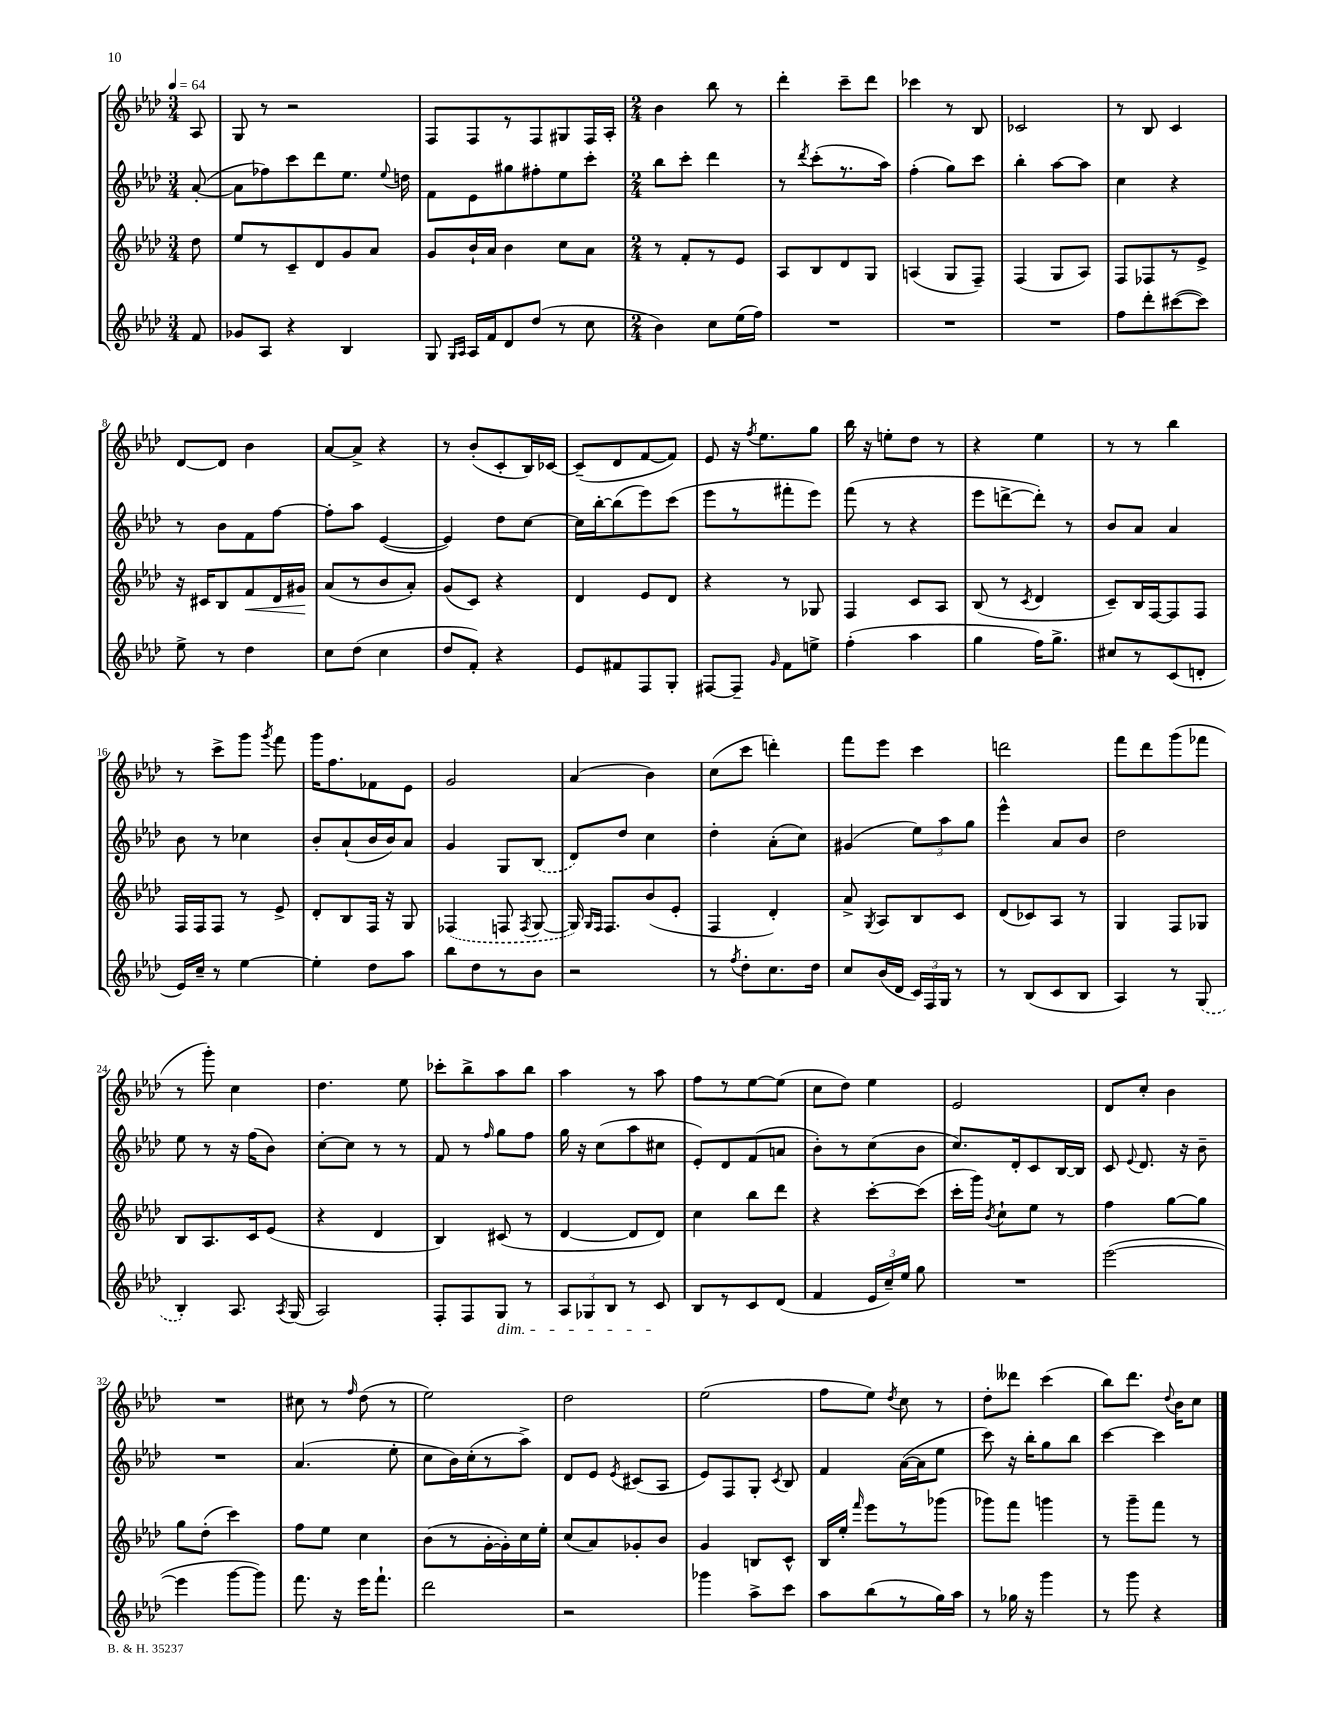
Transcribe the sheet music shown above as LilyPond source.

<<
\new StaffGroup <<
\new Staff = "s0" {
    \clef treble \key aes \major \numericTimeSignature \time 3/4 \partial 8 \tempo 4 = 64
    \autoBeamOff aes8 |
    g8 r8 r2 |
    f8[ f8 r8 f8 gis8 f16 aes16]-. |
    \numericTimeSignature \time 2/4 bes'4 bes''8 r8 |
    des'''4-. c'''8[-- des'''8] |
    ces'''4 r8 bes8 |
    ces'2 |
    r8 bes8 c'4 |
    des'8[~ des'8] bes'4 |
    aes'8[~ aes'8]-> r4 |
    r8 bes'8[-.( c'8-. bes16) ces'16]~ |
    ces'8[--( des'8 f'8~ f'8]) |
    ees'8 r16 \acciaccatura { f''8 } ees''8.[ g''8] |
    bes''16 r16 e''8[-. des''8] r8 |
    r4 ees''4 |
    r8 r8 bes''4 |
    r8 c'''8[-> g'''8] \acciaccatura { g'''8 } f'''8 |
    g'''16[ f''8. fes'8 ees'8] |
    g'2 |
    aes'4( bes'4) |
    c''8[( c'''8] d'''4-.) |
    f'''8[ ees'''8] c'''4 |
    d'''2 |
    f'''8[ des'''8 g'''8( fes'''8] |
    r8 g'''8-.) c''4 |
    des''4. ees''8 |
    ces'''8[-. bes''8-> aes''8 bes''8] |
    aes''4 r8 aes''8 |
    f''8[ r8 ees''8~ ees''8]( |
    c''8[ des''8]) ees''4 |
    ees'2 |
    des'8[ c''8]-. bes'4 |
    R2 |
    cis''8 r8 \grace { f''16 } des''8( r8 |
    ees''2) |
    des''2 |
    ees''2( |
    f''8[ ees''8]) \acciaccatura { des''8 } c''8 r8 |
    des''8[-. deses'''8] c'''4( |
    bes''8[) des'''8.] \appoggiatura { des''8 } bes'16[ c''8] \bar "|." |
}
\new Staff = "s1" {
    \clef treble \key aes \major \numericTimeSignature \time 3/4 \partial 8
    \autoBeamOff aes'8~-.( |
    aes'8[ fes''8) c'''8 des'''8 ees''8.] \appoggiatura { ees''8 } d''16 |
    f'8[ ees'8 gis''8 fis''8-. ees''8 c'''8]-. |
    \numericTimeSignature \time 2/4 bes''8[ c'''8]-. des'''4 |
    r8 \acciaccatura { des'''8 } c'''8[-.( r8. aes''16]) |
    f''4-.( g''8[) c'''8] |
    bes''4-. aes''8[~ aes''8] |
    c''4 r4 |
    r8 bes'8[ f'8 f''8]~ |
    f''8[-. aes''8] ees'4~( |
    ees'4) des''8[ c''8]~ |
    c''16[ bes''16~-. bes''8( ees'''8) c'''8]( |
    ees'''8[ r8 fis'''8-. ees'''8]) |
    f'''8( r8 r4 |
    ees'''8[ d'''8~-> d'''8]-.) r8 |
    bes'8[ aes'8] aes'4 |
    bes'8 r8 ces''4 |
    bes'8[-. aes'8-!( bes'16 bes'16) aes'8] |
    g'4 g8[ \once \slurDashed bes8]( |
    des'8[) des''8] c''4 |
    des''4-. aes'8[-.( c''8]) |
    gis'4( \tuplet 3/2 { ees''8[) aes''8 g''8] } |
    ees'''4-^ aes'8[ bes'8] |
    des''2 |
    ees''8 r8 r16 f''16[( bes'8]) |
    c''8[~-. c''8] r8 r8 |
    f'8 r8 \grace { f''16 } g''8[ f''8] |
    g''16 r16 c''8[( aes''8 cis''8] |
    ees'8[-.) des'8 f'8( a'8] |
    bes'8[-.) r8 c''8( bes'8] |
    c''8.[) des'16-. c'8 bes16~ bes16] |
    c'8 \appoggiatura { ees'8 } des'8. r16 bes'8-- |
    R2 |
    aes'4.( ees''8-. |
    c''8[ bes'16) c''16-.( r8 aes''8]->) |
    des'8[ ees'8] \acciaccatura { ees'8 } cis'8[( aes8] |
    ees'8[) f8 g8]-. \acciaccatura { c'8 } bes8 |
    f'4 aes'16[~( aes'16 ees''8] |
    c'''8) r16 bes''16[-. g''8 bes''8] |
    c'''4~ c'''4 \bar "|." |
}
\new Staff = "s2" {
    \clef treble \key aes \major \numericTimeSignature \time 3/4 \partial 8
    \autoBeamOff des''8 |
    ees''8[ r8 c'8-- des'8 g'8 aes'8] |
    g'8[ bes'16-! aes'16] bes'4 c''8[ aes'8] |
    \numericTimeSignature \time 2/4 r8 f'8[-. r8 ees'8] |
    aes8[ bes8 des'8 g8] |
    a4( g8[ f8]--) |
    f4( g8[ aes8]) |
    f8[ fes8 r8 ees'8]-> |
    r16 cis'16[ bes8 f'8\< des'16 gis'16]\! |
    aes'8[( r8 bes'8 aes'8]-.) |
    g'8[( c'8]) r4 |
    des'4 ees'8[ des'8] |
    r4 r8 ges8 |
    f4 c'8[ aes8] |
    bes8( r8 \acciaccatura { c'8 } des'4 |
    c'8[--) bes16 f16~ f8 f8] |
    f16[ f16 f8] r8 ees'8-> |
    des'8[-. bes8 f16] r16 g8 |
    \once \slurDashed fes4( f8 \acciaccatura { f8 } g8~ |
    g16) \grace { g16[ f16] } f8.[ bes'8( ees'8]-. |
    f4 des'4-.) |
    aes'8-> \acciaccatura { g8 } aes8[ bes8 c'8] |
    des'8[( ces'8) aes8] r8 |
    g4 f8[ ges8] |
    bes8[ aes8. c'16 ees'8]( |
    r4 des'4 |
    bes4) cis'8( r8 |
    des'4~ des'8[ des'8]) |
    c''4 bes''8[ des'''8] |
    r4 c'''8[~-. c'''8]( |
    c'''16[-. g'''16]) \acciaccatura { bes'8 } c''8[-! ees''8] r8 |
    f''4 g''8[~ g''8] |
    g''8[ des''8]-.( c'''4) |
    f''8[ ees''8] c''4 |
    bes'8[( r8 g'16~-. g'16-.) c''16 ees''16]-. |
    c''8[( aes'8) ges'8-. bes'8] |
    g'4 b8[ c'8]-^ |
    bes16[ ees''16]-. \grace { f'''16 } ees'''8[ r8 ges'''8]( |
    ges'''8[) f'''8] g'''4 |
    r8 g'''8[-- f'''8] r8 \bar "|." |
}
\new Staff = "s3" {
    \clef treble \key aes \major \numericTimeSignature \time 3/4 \partial 8
    \autoBeamOff f'8 |
    ges'8[ aes8] r4 bes4 |
    g8 \grace { g16[ aes16] } aes16[ f'16 des'8 des''8]( r8 c''8 |
    \numericTimeSignature \time 2/4 bes'4) c''8[ ees''16( f''16]) |
    R2 |
    R2 |
    R2 |
    f''8[ des'''8-. cis'''8~( cis'''8]) |
    ees''8-> r8 des''4 |
    c''8[ des''8]( c''4 |
    des''8[ f'8]-.) r4 |
    ees'8[ fis'8 f8 g8]-. |
    fis8[~ fis8]-- \grace { g'16 } f'8[ e''8]-> |
    f''4-.( aes''4 |
    g''4 f''16[) g''8.]-> |
    cis''8[ r8 c'8( d'8]-. |
    ees'16[) c''16]-- r8 ees''4~ |
    ees''4-. des''8[ aes''8] |
    bes''8[ des''8 r8 bes'8] |
    r2 |
    r8 \acciaccatura { f''8 } des''8[-. c''8. des''16] |
    c''8[ bes'16( des'16] \tuplet 3/2 { c'16[) f16 g16] } r8 |
    r8 bes8[( c'8 bes8] |
    aes4) r8 \once \slurDashed g8( |
    bes4-.) aes8. \acciaccatura { aes8 } g16( |
    aes2) |
    f8[-. f8 g8]\dim r8 |
    \tuplet 3/2 { aes8[ ges8 bes8] } r8 c'8\! |
    bes8[ r8 c'8 des'8]( |
    f'4 \tuplet 3/2 { ees'16[ c''16--) ees''16] } g''8 |
    R2 |
    ees'''2~( |
    ees'''4 g'''8[~ g'''8]) |
    f'''8. r16 ees'''16[ f'''8.]-! |
    des'''2 |
    r2 |
    ges'''4 aes''8[-> c'''8] |
    aes''8[ bes''8( r8 g''16) aes''16] |
    r8 ges''16 r16 g'''4 |
    r8 g'''8 r4 \bar "|." |
}
>>
>>
